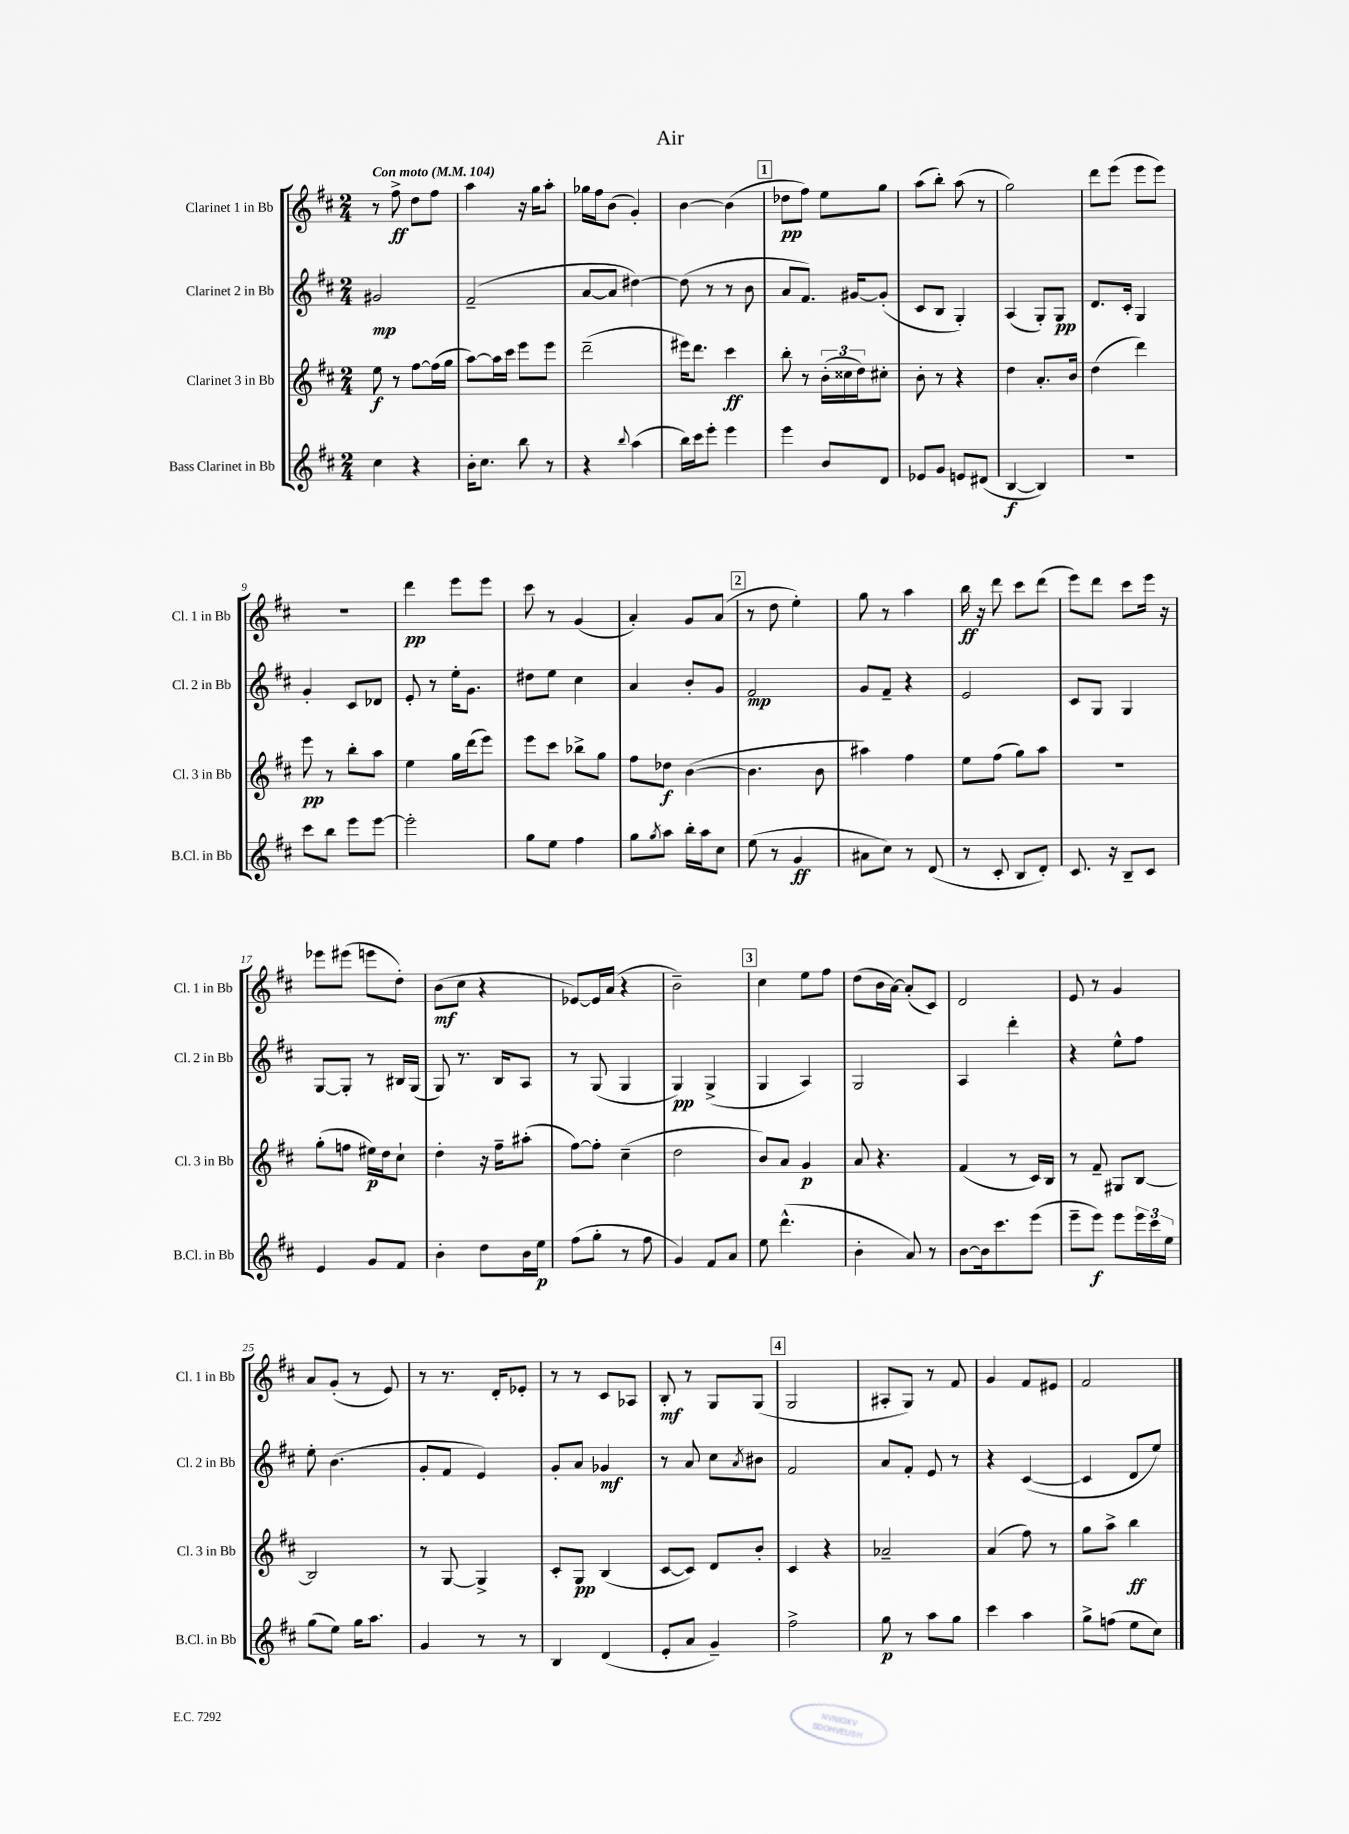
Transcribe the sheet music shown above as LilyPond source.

\header { title = "Air" }
<<
\new StaffGroup <<
\new Staff = "s0" \with { instrumentName = "Clarinet 1 in Bb" shortInstrumentName = "Cl. 1 in Bb" } {
    \clef treble \key d \major \numericTimeSignature \time 2/4 \tempo "Con moto" 4 = 104
    r8 fis''8->\ff d''8 fis''8 |
    a''4 r16 g''16 a''8-. |
    ges''16 fis''16 b'8( g'4-.) |
    b'4~ b'4( |
    \mark \markup { \box "1" } des''8\pp fis''8) e''8 g''8 |
    a''8( b''8-.) a''8( r8 |
    g''2) |
    d'''8 e'''8( e'''8 e'''8) |
    R2 |
    d'''4\pp e'''8 e'''8 |
    cis'''8 r8 g'4( |
    a'4-.) g'8 a'8( |
    \mark \markup { \box "2" } r8 d''8 e''4-.) |
    g''8 r8 a''4 |
    b''16\ff r16 d'''8 cis'''8 d'''8( |
    e'''8) d'''8 cis'''8 e'''16 r16 |
    ees'''8 eis'''8( e'''8 d''8-.) |
    b'8\mf( cis''8 r4 |
    ees'8~) ees'16 a'16( r4 |
    b'2--) |
    \mark \markup { \box "3" } cis''4 e''8 fis''8 |
    d''8( b'16 a'16~) a'8-.( cis'8) |
    d'2 |
    e'8 r8 g'4 |
    a'8 g'8-.( r8 e'8) |
    r8 r8. d'16-. ees'8-. |
    r8 r8 cis'8 aes8 |
    b8-.\mf r8 g8 g8( |
    \mark \markup { \box "4" } g2 |
    ais8-. g8) r8 fis'8 |
    g'4 fis'8 eis'8 |
    fis'2 \bar "|." |
}
\new Staff = "s1" \with { instrumentName = "Clarinet 2 in Bb" shortInstrumentName = "Cl. 2 in Bb" } {
    \clef treble \key d \major \numericTimeSignature \time 2/4
    gis'2\mp |
    fis'2--( |
    a'8~ a'8 dis''4~) |
    dis''8( r8 r8 b'8 |
    \mark \markup { \box "1" } a'8 fis'8.) gis'16~ gis'8-.( |
    cis'8 b8 g4-.) |
    a4( g8-.) g8\pp |
    d'8. cis'16-. g4 |
    g'4-. cis'8 des'8 |
    e'8-. r8 e''16-. g'8. |
    dis''8 e''8 cis''4 |
    a'4 b'8-. g'8 |
    \mark \markup { \box "2" } fis'2\mp |
    g'8 fis'8-- r4 |
    e'2 |
    cis'8 g8 g4 |
    g8~ g8-. r8 bis16 g16( |
    g8) r8. b16 a8 |
    r8 g8( g4 |
    g4\pp) g4->( |
    \mark \markup { \box "3" } g4 a4) |
    g2 |
    a4 d'''4-. |
    r4 e''8-^ fis''8 |
    e''8-. b'4.( |
    g'8-. fis'8 e'4) |
    g'8-. a'8 ges'4\mf |
    r8 a'8 cis''8 \acciaccatura { a'8 } bis'8 |
    \mark \markup { \box "4" } fis'2 |
    a'8 fis'8-. e'8 r8 |
    r4 cis'4~( |
    cis'4 d'8 e''8) \bar "|." |
}
\new Staff = "s2" \with { instrumentName = "Clarinet 3 in Bb" shortInstrumentName = "Cl. 3 in Bb" } {
    \clef treble \key d \major \numericTimeSignature \time 2/4
    e''8\f r8 fis''8~ fis''16( g''16 |
    a''8~) a''16 cis'''16 e'''8 e'''8 |
    d'''2--( |
    eis'''16) d'''8. cis'''4\ff |
    \mark \markup { \box "1" } b''8-. r8 \tuplet 3/2 { b'16-.( cisis''16 d''16) } cis''8-. |
    b'8-. r8 r4 |
    d''4 a'8.-. b'16 |
    d''4( d'''4) |
    e'''8\pp r8 b''8-. a''8 |
    e''4 g''16 d'''16( e'''8) |
    e'''8 cis'''8 bes''8-> g''8 |
    fis''8 des''8\f b'4~( |
    \mark \markup { \box "2" } b'4. b'8 |
    ais''4) fis''4 |
    e''8 fis''8( g''8) a''8 |
    r2 |
    g''8-.( f''8 eis''16\p) d''16 cis''8-! |
    d''4-. r16 fis''16-- ais''8-.( |
    fis''8~) fis''8-. cis''4--( |
    d''2 |
    \mark \markup { \box "3" } b'8) a'8 g'4\p |
    a'8 r4. |
    fis'4( r8 cis'16) b16 |
    r8 fis'8-- gis8 b8~ |
    b2 |
    r8 g8~ g4-> |
    cis'8-. g8\pp b4( |
    cis'8~ cis'8) d'8 b'8-. |
    \mark \markup { \box "4" } cis'4 r4 |
    aes'2-- |
    a'4( fis''8) r8 |
    g''8 a''8-> b''4\ff \bar "|." |
}
\new Staff = "s3" \with { instrumentName = "Bass Clarinet in Bb" shortInstrumentName = "B.Cl. in Bb" } {
    \clef treble \key d \major \numericTimeSignature \time 2/4
    cis''4 r4 |
    b'16-. cis''8. b''8 r8 |
    r4 \appoggiatura { b''8 } a''4( |
    b''16) cis'''16 e'''8-. e'''4 |
    \mark \markup { \box "1" } e'''4 b'8 d'8 |
    ees'8 g'8 e'8 dis'8( |
    b4~\f b4) |
    R2 |
    cis'''8 b''8 e'''8 e'''8~ |
    e'''2-. |
    g''8 e''8 fis''4 |
    g''8 \acciaccatura { g''8 } a''8 b''16-. a''16 cis''8 |
    \mark \markup { \box "2" } e''8( r8 g'4\ff |
    ais'8 cis''8) r8 d'8( |
    r8 cis'8-. b8 d'8-.) |
    cis'8. r16 b8-- cis'8 |
    e'4 g'8 fis'8 |
    b'4-. d''8 b'16 e''16\p |
    fis''8( g''8-. r8 fis''8 |
    g'4) fis'8 a'8 |
    \mark \markup { \box "3" } e''8 d'''4.-^( |
    b'4-. a'8) r8 |
    b'8~ b'16 cis'''8. e'''8( |
    e'''8-- e'''8\f) e'''8 \tuplet 3/2 { e'''16 cis'''16 e''16 } |
    g''8( e''8) g''16 a''8. |
    g'4 r8 r8 |
    b4 d'4( |
    e'8-. a'8 g'4--) |
    \mark \markup { \box "4" } fis''2-> |
    g''8\p r8 a''8 g''8 |
    cis'''4 a''4 |
    g''8-> f''8( e''8 cis''8) \bar "|." |
}
>>
>>
